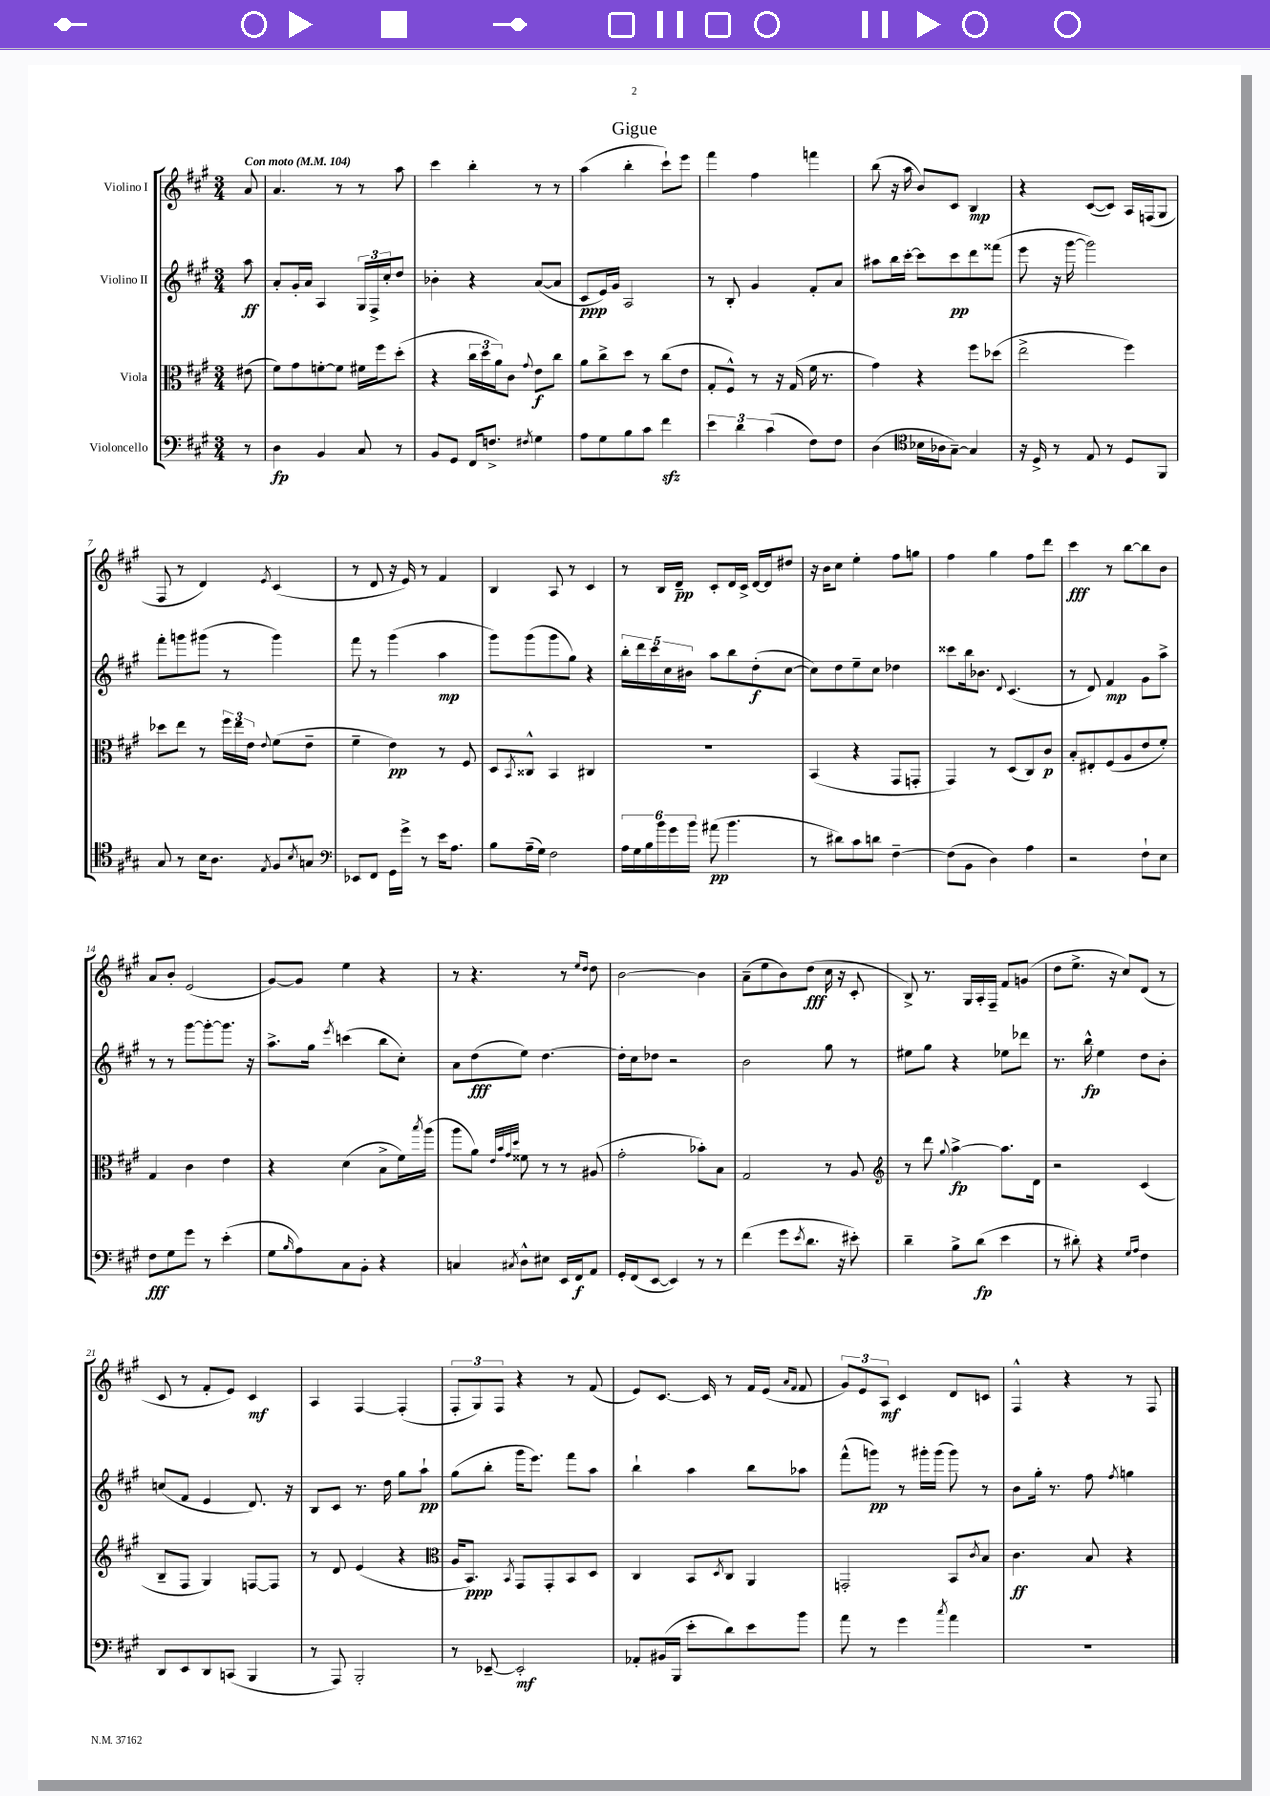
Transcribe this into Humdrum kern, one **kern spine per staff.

**kern	**kern	**kern	**kern
*staff4	*staff3	*staff2	*staff1
*clefF4	*clefC3	*clefG2	*clefG2
*k[f#c#g#]	*k[f#c#g#]	*k[f#c#g#]	*k[f#c#g#]
*M3/4	*M3/4	*M3/4	*M3/4
*MM104	*MM104	*MM104	*MM104
8r	(8e#\	8aa\	8a/
=	=	=	=
4D\	8f#\L)	8a'/L	4.a/
.	8g#\	16g#'/L	.
.	.	16a/JJ	.
4BB/	[8f'\	4A/	.
.	8f\]J	.	8r
8C#/	16f#\LL	24G#/LL	8r
.	.	24F#^/	.
.	16ff#\J	.	.
.	.	24cc#'/J	.
8r	(8dd'\J	8dd/J	8aa\
=	=	=	=
8BB/L	4r	4b-'\	4ccc#\
8GG#/J	.	.	.
16FF#/LK	24cc#\LL	4r	4bb'\
.	24dd\	.	.
8.F^/J	.	.	.
.	24a\J)	.	.
.	8c#\J	.	.
8qF#/	8qqg#/	.	.
4G#\	8e\L	([8a/L	8r
.	8cc#\J	8a/]J	8r
=	=	=	=
8A\L	8a\L	8c#/L	(4aa\
8G#\	8cc#^\	16e/L)	.
.	.	16g#/JJ	.
8B\	8dd\J	2A/	4bb'\
8c#\J	8r	.	.
4f#\	(8cc#\L	.	8ccc#`\L)
.	8e\J	.	8eee\J
=	=	=	=
6e\	8G#'/L	8r	4fff#\
.	8F#^^/J)	8B'/	.
6d\	.	.	.
.	8r	4g#/	4ff#\
(6c#\	.	.	.
.	16r	.	.
.	(16G#/	.	.
8F#\L)	16f#\	8f#'/L	4fff\
.	8.r	.	.
8F#\J	.	8a/J	.
=	=	=	=
(4D\	4g#\)	8aa#\L	(8bb\
.	.	16bb\L	16r
.	.	[16ccc#'\JJ	16aa\
*clefC4	*	*	*
16B-\LL	4r	8ccc#\]L	8b/L)
16A-\J	.	.	.
[8G#~\J)	.	8ccc#\	8c#/J
4G#/]	8ff#\L	8ddd\	4B/
.	(8dd-\J	(8fff##\J	.
=	=	=	=
16r	2ee^\	8eee\	4r
16D^/	.	.	.
8r	.	16r	.
.	.	[16ggg#\	.
8E/	.	2ggg#\])	([8c#/L
8r	.	.	8c#/]J)
8D/L	4ff#\)	.	16A/LL
.	.	.	(16F/J
8FF#/J	.	.	8G#/J
=	=	=	=
8G#/	8dd-\L	8fff#'\L	8F#/
8r	8ee\J	8ggg\	8r
16B\LK	8r	(8ggg#\J	4d/)
8.A\J	.	.	.
.	24ff#\LL	8r	.
.	24ee\	.	.
.	24e\JJ	.	.
8qE/	8qqe/	.	8qe/
8F#/L	(8f#\L	4ggg#\)	(4c#/
8qB/	.	.	.
8G/J	8e~\J	.	.
=	=	=	=
*clefF4	*	*	*
8EE-/L	4f#~\	8fff#\	8r
8FF#/J	.	8r	8d/
16GG#\LL	4e\)	(4ggg#\	16r
16g#^\JJ	.	.	16e/)
8r	.	.	8r
16e\LK	8r	4aa\	4f#/
8.A\J	.	.	.
.	8F#/	.	.
=	=	=	=
8B\L	8D/L	8ggg#\L)	4B/
.	8qBB/	.	.
(16A~\L	8C##^^/J	(8ggg#\	.
16G#\JJ)	.	.	.
2F#\	4BB/	8ggg#\	8A/
.	.	8gg#\J)	8r
.	4C#/	4r	4c#/
=	=	=	=
24A\LL	2.r	20bb'\LL	8r
24G#\	.	.	.
.	.	20ddd\	.
24B\	.	.	.
.	.	20ccc#\	.
24b\	.	.	16B/LL
.	.	20cc#\	.
24g#\	.	.	.
.	.	.	16d~/JJ
.	.	20b#\JJ	.
24b\JJ	.	.	.
(8a#\	.	8aa\L	8c#'/L
4.b\	.	8bb\	16d/L
.	.	.	16c#^/JJ
.	.	(8dd'\	[16d/LL
.	.	.	16d/]J
.	.	[8cc#\J	8dd#/J
=	=	=	=
8r	(4BB/	8cc#\]L)	16r
.	.	.	16b\LK
8d#\L)	.	8dd\	8cc#\J
8c#\	4r	8ee~\	4ee'\
8d\J	.	8cc#\J	.
[4F#~\	8GG#/L	4dd-\	8ff#\L
.	8GG'/J	.	8gg\J
=	=	=	=
(8F#\]L	4GG#/)	8ccc##\L	4ff#\
8BB\J	.	16bb\k	.
.	.	8.b-\J	.
4D\)	8r	.	4gg#\
.	.	8qqd/	.
.	(8D/L	(4.c#/	.
4A\	8C#/)	.	8ff#\L
.	8c#/J	.	8ddd\J
=	=	=	=
2r	8B'/L	8r	4ccc#\
.	8E#'/	8d/)	.
.	(8F#/	4f#/	8r
.	8A/	.	[8bb\L
8F#`\L	8e/	8g#\L	8bb\]
8E\J	8f#'/J)	8aa^\J	8b\J
=	=	=	=
8F#\L	4G#/	8r	8a/L
8G#\	.	8r	8b'/J
8g#\J	4c#\	[8ggg#\L	(2e/
8r	.	8ggg#'\_	.
(4e'\	4e\	8.ggg#\]J	.
.	.	16r	.
=	=	=	=
8G#\L	4r	8.aa^\L	[8g#/L)
16qqB/	.	.	.
8A\)	.	.	8g#/]J
.	.	16gg#\Jk	.
.	.	8qeee/	.
8C#\	(4d\	(4ccc\	4ee\
8BB'\J	.	.	.
4r	8B^\L	8bb\L	4r
.	16f#\L)	8cc#'\J)	.
.	8qbb/	.	.
.	(16aa\JJ	.	.
=	=	=	=
4C/	8aa\L	8a\L	8r
.	8a\J)	(8dd\	4.r
.	32qqe/LLL	.	.
.	32qqb/	.	.
.	32qqg#/	.	.
8qC#/	32qqdd/JJJ	.	.
8D^^\L	8f##\	8ee\J)	.
8E#\J	8r	[4.dd\	.
16EE/LL	8r	.	8r
16FF#/J	.	.	.
.	.	.	16qqee/LL
.	.	.	16qqdd/JJ
8AA/J	(8A#/	.	8dd\
=	=	=	=
16GG#'/LL	2g#'\	16dd'\]LL	[2b\
(16FF#/J	.	16cc#\J	.
[8EE/J	.	8dd-\J	.
4EE/])	.	2r	.
8r	8b-'\L)	.	4b\]
8r	8B\J	.	.
=	=	=	=
(4f#\	2G#/	2b\	(8a~\L
.	.	.	8ee\
8g#\L	.	.	8b\)
8qe/	.	.	.
8.d\J	.	.	(8dd\J
.	8r	8gg#\	16cc#\
16r	.	.	16r
8e#'\)	8A/	8r	8c#'/
=	=	=	=
*	*clefG2	*	*
4d~\	8r	8ee#\L	8B^/)
.	8ddd\	8gg#\J	8.r
.	8qqgg#/	.	.
8B^\L	[4aa^\	4r	.
.	.	.	16G#/LL
(8d\J	.	.	16A'/
.	.	.	16F#~/JJ
4e\	8.aa\]L	8ee-\L	8f#/L
.	.	8ddd-\J	(8g/J
.	16d\Jk	.	.
=	=	=	=
8r	2r	8.r	8dd\L
8d#'\)	.	.	8.ee^\J
.	.	16bb^^\	.
4r	.	4ee\	.
.	.	.	16r
.	.	.	8cc#/L)
16qqG#/LL	.	.	.
16qqA/JJ	.	.	.
4F#\	(4c#/	8dd\L	(8d/J
.	.	8b'\J	8r
=	=	=	=
8DD/L	8B~/L	(8cc/L	8c#/
8EE/	8F#/J	8f#/J	8r
8DD/	4G#/)	4e/	8f#'/L
(8CC/J	.	.	8e/J)
4BBB/	[8F/L	8.d/)	4c#/
.	8F/]J	.	.
.	.	16r	.
=	=	=	=
8r	8r	8B/L	4A/
8AAA/)	8d/	8c#/J	.
2BBB'/	(4e/	8.r	[4F#/
.	.	16dd\	.
.	4r	8gg#\L	(4F#'/]
.	.	8aa`\J	.
=	=	=	=
*	*clefC3	*	*
8r	16A/LK	(8gg#\L	12F#'/L
.	8.BB/J)	.	.
.	.	.	12G#/)
[8EE-~/	.	8bb'\J	.
.	.	.	12F#/J
.	8qBB/	.	.
2EE-'/]	8GG#/L	16ggg#\LK	4r
.	.	8.eee\J)	.
.	8GG#'/	.	.
.	8BB/	8fff#\L	8r
.	8D/J	8aa\J	(8f#/
=	=	=	=
8AA-'/L	4C#/	4bb`\	8e/L)
(16BB#/L	.	.	[8.c#/J
16BBB/JJ	.	.	.
8e'\L	8BB/L	4aa\	.
.	.	.	16c#/]
.	8qD/	.	.
8d\)	8C#/J	.	8r
8e\	4AA/	8bb\L	16f#/LL
.	.	.	(16e/JJ
.	.	.	16qqa/LL
.	.	.	16qqf#/JJ
8b\J	.	8aa-\J	8f#/
=	=	=	=
8a\	2GG'/	(8fff#^^\L	12g#/L)
.	.	.	12e/
8r	.	8ggg\J)	.
.	.	.	12A/J
4g#\	.	8r	4c#/
.	.	16ggg#'\LL	.
.	.	(16ggg#\JJ	.
8qcc#/	.	.	.
4a\	8BB/L	8ggg#\)	8d/L
.	8qc#/	.	.
.	8B/J	8r	8c/J
=	=	=	=
2.r	4.c#\	8b\L	4F#^^/
.	.	16gg#'\Jk	.
.	.	8.r	.
.	.	.	4r
.	8B/	8ff#\	.
.	.	8qff#/	.
.	4r	4gg\	8r
.	.	.	8F#/
==	==	==	==
*-	*-	*-	*-
